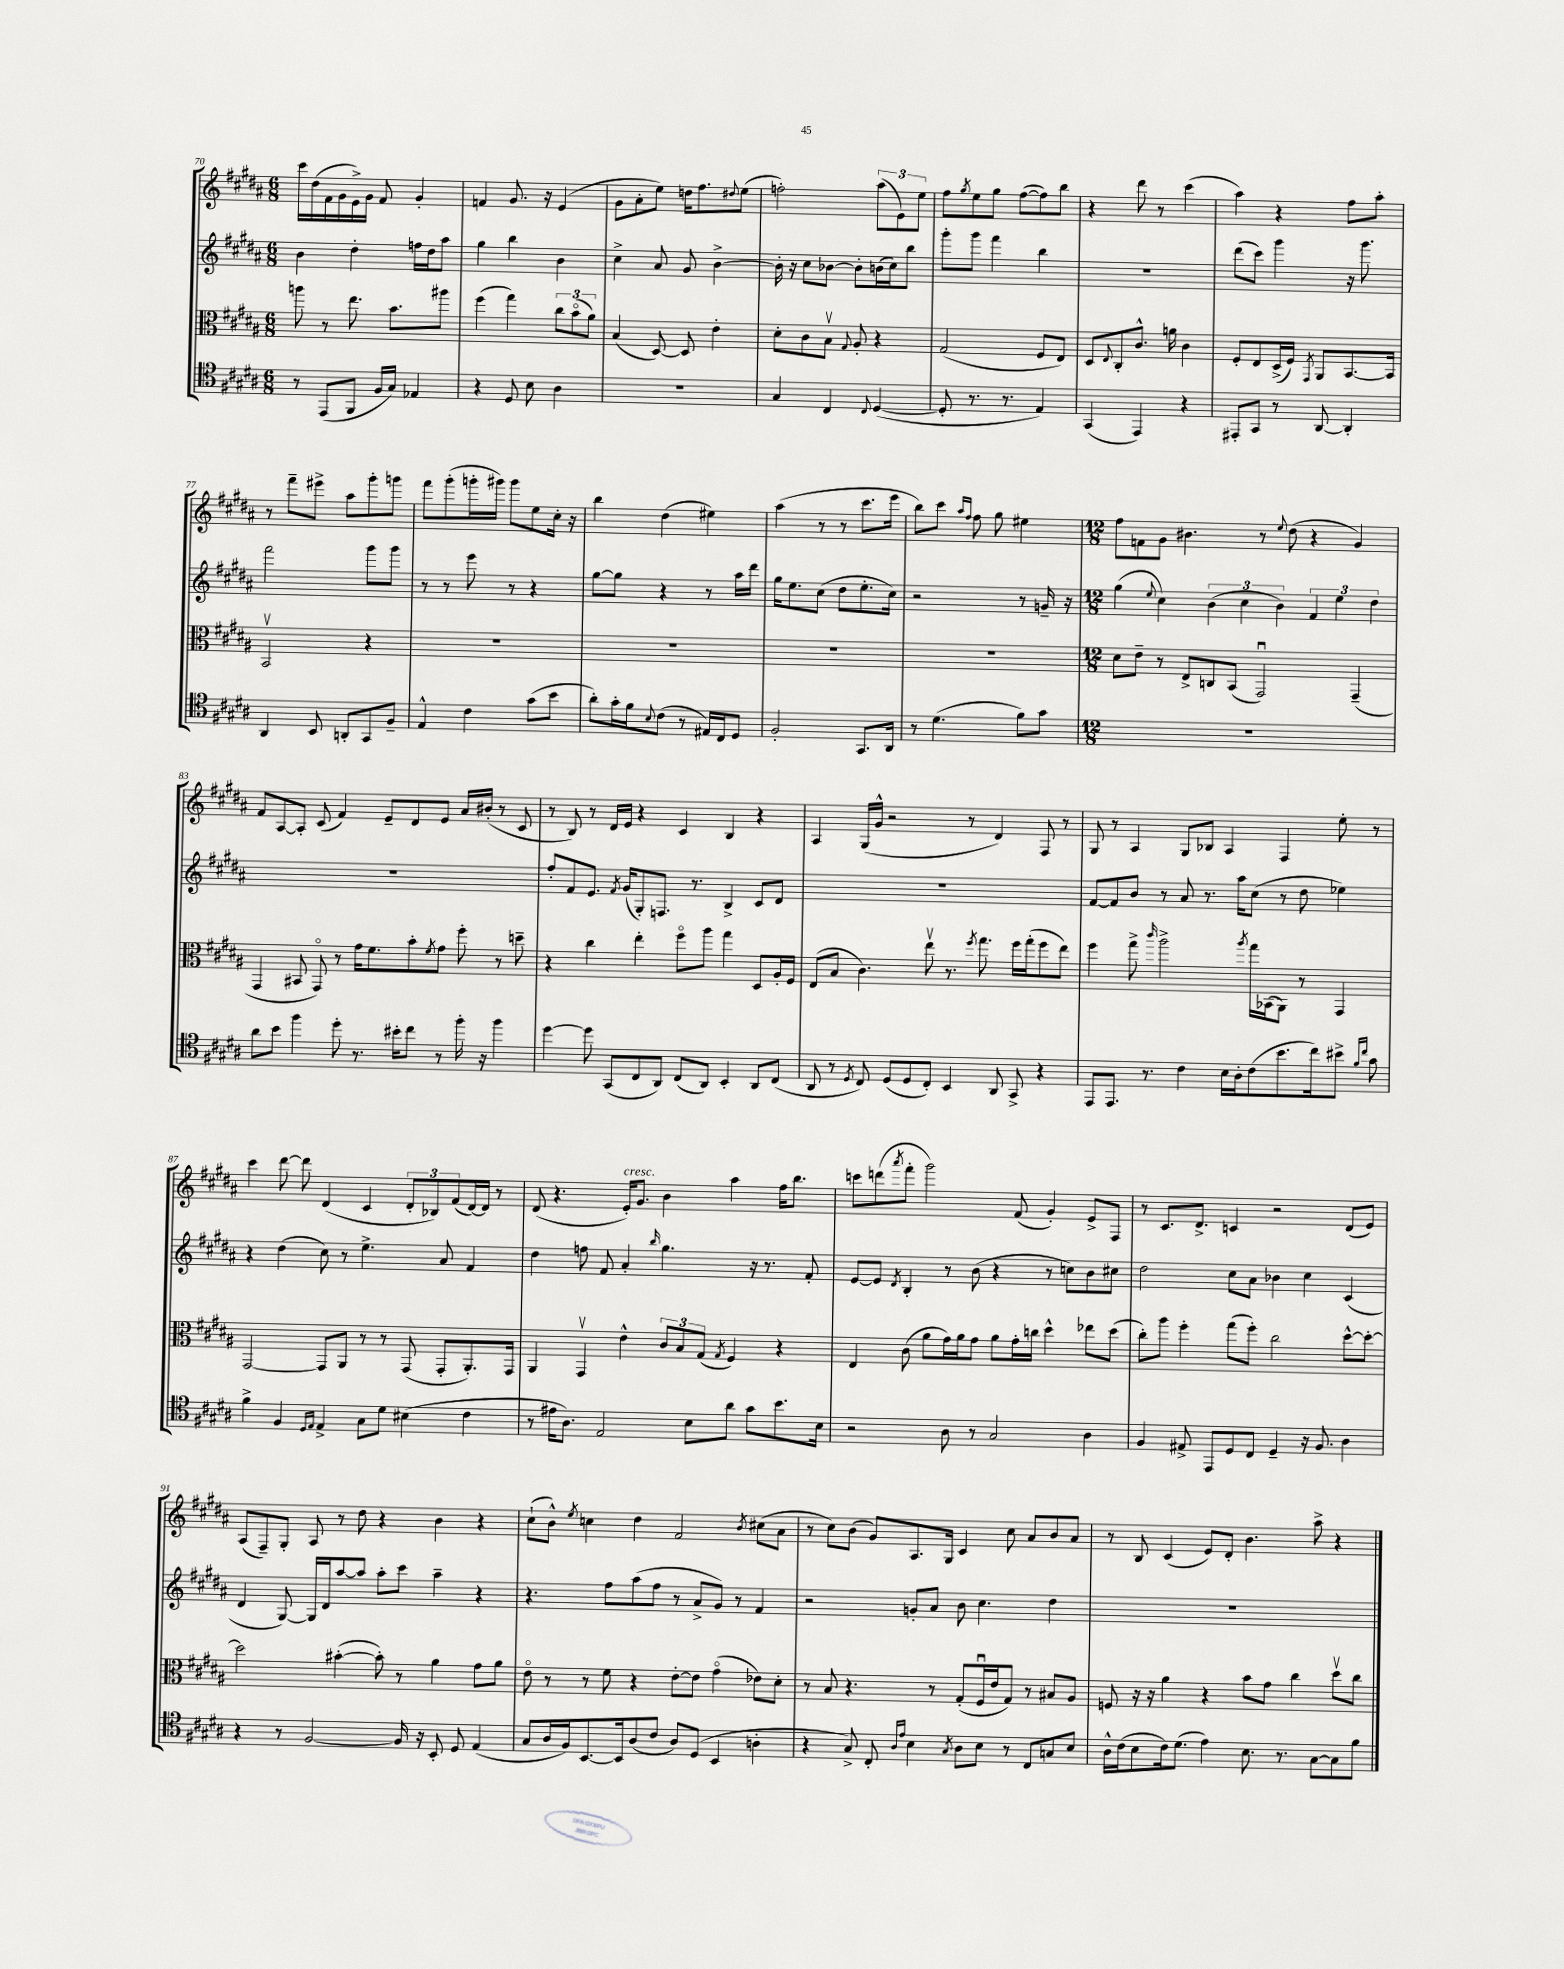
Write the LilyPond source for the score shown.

<<
\new StaffGroup <<
\new Staff = "s0" {
    \clef treble \key b \major \numericTimeSignature \time 6/8
    cis'''16 dis''16( fis'16 gis'16 e'16->) gis'16 fis'8 gis'4-. |
    f'4 gis'8. r16 e'4( |
    gis'8 ais'8-. e''8) d''16 fis''8. \appoggiatura { dis''8 } e''8( |
    f''2-.) \tuplet 3/2 { ais''8( e'8) e''8 } |
    fis''8 \acciaccatura { gis''8 } e''8 gis''8 fis''8~( fis''8) b''8 |
    r4 dis'''8 r8 cis'''4( |
    ais''4) r4 fis''8 ais''8-. |
    r8 fis'''8-- eis'''8-> ais''8 gis'''8-. g'''8 |
    fis'''8 gis'''8-.( g'''16-. gis'''16) gis'''8 e''8 cis''16-. r16 |
    b''4 dis''4( eis''4) |
    ais''4( r8 r8 cis'''8. e'''16 |
    b''8) cis'''8 \grace { ais''16 fis''16 } fis''8 gis''8 eis''4 |
    \numericTimeSignature \time 12/8 fis''8 f'8 gis'8 bis'4. r8 \appoggiatura { e''8 } dis''8( r4 gis'4) |
    fis'8 ais8~ ais8-. cis'8( fis'4) e'8-- dis'8 e'8 ais'16 bis'16-.( r8 cis'8 |
    r8 b8) r8 dis'16 e'16 r4 cis'4 b4 r4 |
    ais4 gis16( gis'16-^ r2 r8 dis'4) fis8 r8 |
    gis8 r8 ais4 gis8 bes8 ais4 fis4 e''8-. r8 |
    cis'''4 dis'''8~ dis'''8 dis'4( cis'4 \tuplet 3/2 { dis'8-. bes8) fis'8( } dis'16~) dis'16 r8 |
    dis'8( r4. e'16-.^\markup { \italic "cresc." }) gis'8. b'4 ais''4 fis''16 b''8. |
    c'''8 d'''8( \acciaccatura { ais'''8 } fis'''8-. gis'''2) fis'8( gis'4-.) e'8-> fis8 |
    r8 cis'8. dis'8.-> c'4 r2 dis'8( e'8) |
    ais8( fis8--) gis8-. ais8 r8 dis''8 r4 b'4 r4 |
    cis''8-!( b'8-^) \acciaccatura { e''8 } c''4 dis''4 fis'2 \acciaccatura { b'8 } cis''8( ais'8 |
    r8 cis''8) b'8( gis'8) ais8. gis16 cis'4 cis''8 ais'8 b'8 ais'8 |
    r8 b8 cis'4( e'8) dis'8-. b'4. ais''8-> r4 \bar "|." |
}
\new Staff = "s1" {
    \clef treble \key b \major \numericTimeSignature \time 6/8
    b'4 dis''4-. f''16 dis''16 ais''8 |
    gis''4 b''4 b'4 |
    cis''4-> ais'8 gis'8 b'4~-> |
    b'16-. r16 cis''8 bes'8~ bes'8-. b'16( cis''16) b''8 |
    gis'''8-. gis'''8 fis'''4 b''4 |
    R2. |
    dis'''8( cis'''8) gis'''4 r16 gis'''8. |
    fis'''2 gis'''8 gis'''8 |
    r8 r8 e'''8 r8 r4 |
    gis''8~ gis''8 r4 r8 ais''16 dis'''16 |
    gis''16 e''8. cis''8( dis''8 e''8.-. cis''16) |
    r2 r8 g'16-- r16 |
    \numericTimeSignature \time 12/8 gis''4( \appoggiatura { e''8 } cis''4) \tuplet 3/2 { b'4( cis''4 b'4) } \tuplet 3/2 { fis'4 e''4 dis''4 } |
    R1. |
    fis''8-. fis'8 e'8. \acciaccatura { fis'8 } gis'16( gis8-.) f8. r8. b4-> cis'8 dis'8 |
    R1. |
    fis'8~ fis'8 b'8 r8 ais'8 r8. ais''16 cis''8( r8 dis''8 ees''4) |
    r4 dis''4( cis''8) r8 e''4.-> ais'8 fis'4 |
    dis''4 f''8 fis'8 ais'4-. \grace { b''16 } gis''4. r16 r8. fis'8-. |
    e'8~ e'8 \acciaccatura { dis'8 } b4-. r8 b'8( r4 r8 c''8) b'8 cis''8 |
    dis''2 cis''8 ais'8 bes'4 cis''4 cis'4( |
    dis'4 gis8~) gis16 dis'16 ais''8~ ais''8 ais''8-. cis'''8 ais''4-- r4 |
    r4. fis''8 ais''8( fis''8 r8 ais'8-> gis'8) r8 fis'4 |
    r2 g'8-. ais'8 b'8 cis''4. dis''4 |
    R1. \bar "|." |
}
\new Staff = "s2" {
    \clef alto \key b \major \numericTimeSignature \time 6/8
    a''8 r8 e''8. b'8. ais''8 |
    fis''4( gis''4) \tuplet 3/2 { cis''8 b'8\flageolet( ais'8) } |
    b4( dis8~) dis8 e'4-. |
    dis'8-. cis'8 b8\upbow \appoggiatura { gis8 } ais8-. r4 |
    gis2( fis8 e8) |
    dis8 \appoggiatura { e8 } cis8-. cis'8.-^ a'16 cis'4 |
    fis8-. e8 dis16->( fis16) \acciaccatura { gis,8 } ais,8 b,8.~ b,16 |
    b,2\upbow r4 |
    R2. |
    R2. |
    R2. |
    R2. |
    \numericTimeSignature \time 12/8 dis'8 e'8-- r8 e8-> c8 b,8( gis,2\downbow) gis,4--( |
    gis,4 bis,8 gis,8\flageolet) r8 gis'16 fis'8. b'8-. \acciaccatura { fis'8 } gis'8 fis''8-. r8 d''8-- |
    r4 cis''4 e''4-. fis''8\flageolet ais''8 gis''4 dis8 ais16-. fis16 |
    e8( b8 cis'4.) e''8\upbow r8. \acciaccatura { fis''8 } gis''8. fis''16 gis''16-.( fis''8 e''8) |
    fis''4 gis''8-> \grace { cis'''16 } ais''2-> \acciaccatura { ais''8 } gis''16 bes,16( ais,8) r8 gis,4 |
    gis,2~ gis,8 ais,8 r8 r8 gis,8( gis,8-. ais,8.-.) gis,16 |
    ais,4 gis,4\upbow e'4-^ \tuplet 3/2 { cis'8 b8 gis8( } \acciaccatura { gis8 } fis4) r4 |
    e4 cis'8( ais'8 gis'16) ais'16 gis'8 ais'8 gis'16-. c''16 dis''4-^ ees''8 dis''8( |
    cis''8-.) ais''8 fis''4-. gis''8( fis''8-.) cis''2 dis''8~-^ dis''8~-. |
    dis''2 bis'4~-.( bis'8-.) r8 ais'4 gis'8 ais'8 |
    e'8\flageolet r8 r8 fis'8 r4 e'8~-. e'8 gis'4\flageolet( ees'8) dis'8-. |
    r8 b8 r4. r8 gis8-.( fis16\downbow e'16 gis8) r8 bis8 ais8 |
    f8 r16 r16 ais'4 r4 b'8 gis'8 cis''4 dis''8\upbow cis''8 \bar "|." |
}
\new Staff = "s3" {
    \clef tenor \key b \major \numericTimeSignature \time 6/8
    r8 e,8( fis,8 fis16 gis16) ees4 |
    r4 dis8 b8 ais4 |
    R2. |
    gis4 cis4 \appoggiatura { cis8 } dis4~( |
    dis8-. r8. r8. e4) |
    gis,4( e,4) r4 |
    eis,8-. gis,8 r8 ais,8~ ais,4-. |
    ais,4 b,8 a,8-. gis,8 fis8-- |
    e4-^ cis'4 gis'8( b'8 |
    ais'8-.) gis'16-. fis'16 \appoggiatura { b8 } cis'8( r8 eis16) cis16 dis8 |
    fis2-. gis,8. ais,16 |
    r8 dis'4.( fis'8) gis'8 |
    \numericTimeSignature \time 12/8 R1. |
    ais'8 b'8 fis''4 dis''8-. r8. bis'16-. cis''8 r8 fis''16-. r16 fis''4 |
    dis''4~ dis''8 gis,8( cis8 ais,8) cis8( ais,8) b,4-. ais,8 cis8( |
    ais,8 r8 \acciaccatura { dis8 } cis8) dis8( dis8 cis8-.) b,4 ais,8 gis,8-> r4 |
    e,8 e,8. r8. cis'4 b16 ais16-. cis'8( b'8. cis''16) bis'8-> \grace { fis'16 cis''16 } gis'8 |
    fis'4-> fis4 \grace { dis16 e16 } e4-> gis8 dis'8 bis4( cis'4 |
    r8 eis'16 ais8.) e2 b8 ais'8 gis'8 b'8. b16 |
    r2 ais8 r8 gis2 ais4 |
    fis4 eis8-> e,8 dis8 cis8 dis4-- r16 fis8. ais4 |
    r4 r8 fis2~ fis16 r16 b,8-. dis8 e4( |
    gis8 ais16 fis16) b,8.~ b,16 ais8( cis'8 ais8) dis8( b,4 a4-. |
    r4 gis8->) cis8-. \grace { ais16 e'16 } b4 \acciaccatura { gis8 } ais8 b8 r8 cis8 g8 b8 |
    ais16-^ cis'16( b8 cis'16) dis'8.( e'4) b8. r8. gis8~ gis8 fis'8 \bar "|." |
}
>>
>>
\layout { \context { \Score currentBarNumber = #70 } }
